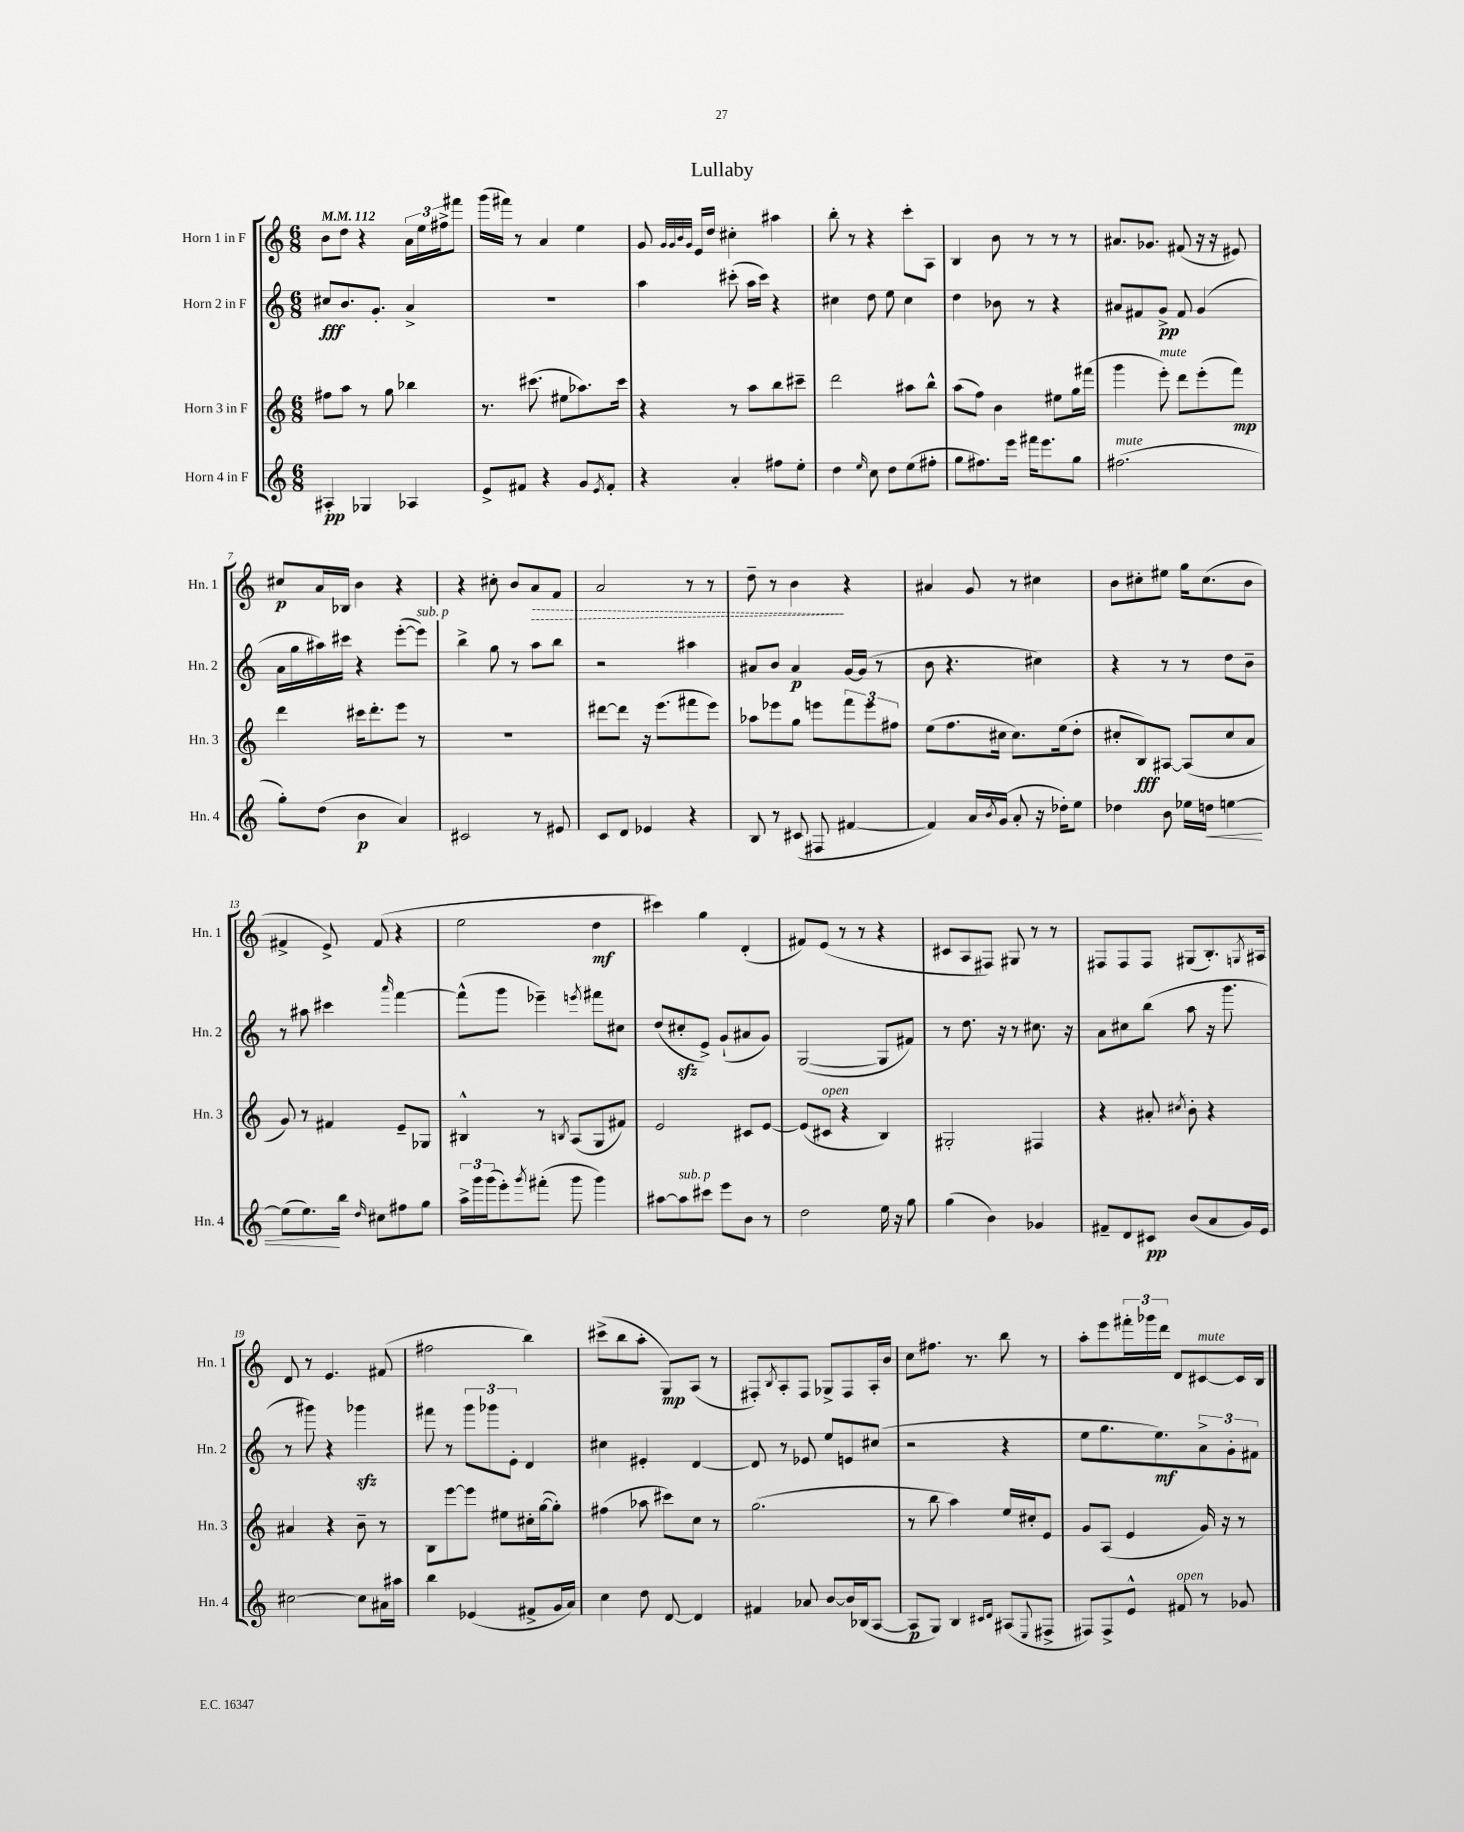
\header { title = "Lullaby" }
<<
\new StaffGroup <<
\new Staff = "s0" \with { instrumentName = "Horn 1 in F" shortInstrumentName = "Hn. 1" } {
    \clef treble \key c \major \numericTimeSignature \time 6/8 \tempo 4 = 112
    b'8 d''8 r4 \tuplet 3/2 { a'16 e''16 fis''16-> } fis'''8 |
    g'''16( fis'''16) r8 a'4 e''4 |
    g'8 \grace { g'32 g'32 b'32 g'32 } e'16 d''16 cis''4-. ais''4 |
    b''8-. r8 r4 c'''8-. a8 |
    b4 b'8 r8 r8 r8 |
    ais'8. ges'8. fis'8( r16 r16 eis'8) |
    cis''8\p a'16 bes16 b'4 r4 |
    r4 cis''8-. b'8 \once \override Hairpin.style = #'dashed-line a'8\> f'8 |
    a'2 r8 r8 |
    d''8-- r8 b'4\! r4 |
    ais'4 g'8 r8 cis''4 |
    b'8 cis''8-. eis''8 g''16 cis''8.( b'8 |
    fis'4-> e'8->) fis'8( r4 |
    e''2 d''4\mf |
    cis'''4) g''4 d'4-.( |
    fis'8) e'8( r8 r8 r4 |
    cis'8 a8 fis8) gis8 r8 r8 |
    fis8 fis8 fis8 gis8( b8.-.) \acciaccatura { g8 } ais16 |
    d'8 r8 e'4. fis'8( |
    fis''2 b''4) |
    cis'''8->( b''8 a''8-. g8\mp) a8( r8 |
    fis8-.) \acciaccatura { b8 } a8-. fis8 ges8-> fis8 a16-. b'16 |
    c''8 fis''8. r8. b''8 r8 |
    a''8-. e'''8 \tuplet 3/2 { fis'''16-. ges'''16 d'''16 } d'8 cis'8~^\markup { \italic "mute" } cis'16 b16 \bar "|." |
}
\new Staff = "s1" \with { instrumentName = "Horn 2 in F" shortInstrumentName = "Hn. 2" } {
    \clef treble \key c \major \numericTimeSignature \time 6/8
    cis''8\fff b'8. g'8.-. a'4-> |
    R2. |
    a''4 cis'''8-.( a''16 cis'''16) r4 |
    cis''4 d''8 e''8 cis''4 |
    d''4 bes'8 r8 r4 |
    ais'8 fis'8 g'8->\pp fis'8 g'4( |
    a'16 g''16 ais''16) cis'''16 r4 e'''8~-.( e'''8^\markup { \italic "sub. p" }) |
    b''4-> g''8 r8 a''8 b''8 |
    r2 ais''4 |
    ais'8 b'8 ais'4\p g'16~ g'16( r8 |
    b'8 r4. cis''4) |
    r4 r8 r8 d''8 b'8-- |
    r8 ais''8 cis'''4 \grace { a'''16 } f'''4~ |
    f'''8-^( g'''8 ees'''4--) \acciaccatura { e'''8 } fis'''8 cis''8 |
    d''8( cis''8-.\sfz e'8->) g'8-!( ais'8 g'8) |
    g2~( g8 fis'8) |
    r8 d''8. r16 r8 cis''8. r16 |
    a'8 cis''8 b''8( a''8 r16 g'''8. |
    r8 gis'''8) r4 ges'''4\sfz |
    fis'''8 r8 \tuplet 3/2 { g'''8 ges'''8 e'8-. } d'4 |
    cis''4 eis'4-. d'4~ |
    d'8 r8 ees'8 e''8 e'8 cis''8( |
    r2 r4 |
    e''8 g''8. e''8.\mf) \tuplet 3/2 { a'8-> g'8-. fis'8 } \bar "|." |
}
\new Staff = "s2" \with { instrumentName = "Horn 3 in F" shortInstrumentName = "Hn. 3" } {
    \clef treble \key c \major \numericTimeSignature \time 6/8
    fis''8 a''8 r8 g''8 bes''4 |
    r8. cis'''8.( eis''8 aes''8.) cis'''16 |
    r4 r8 a''8 b''8 cis'''8-- |
    d'''2 ais''8 b''8-^ |
    a''8( f''8) b'4 eis''8 g''16 fis'''16( |
    g'''4 e'''8-.^\markup { \italic "mute" }) d'''8 e'''8-.( f'''8\mp) |
    d'''4 cis'''16 d'''8.-. e'''8 r8 |
    R2. |
    dis'''8~ dis'''8 r16 e'''8.( fis'''8 e'''8) |
    aes''8 ees'''8 g''8 e'''8 \tuplet 3/2 { f'''8 e'''8 fis''8 } |
    e''8( f''8. cis''16 cis''8.) e''16( d''8-. |
    cis''8-. b8\fff) ais8~ ais8( cis''8 a'8 |
    g'8) r8 fis'4 e'8-- ges8 |
    bis4-^ r8 \acciaccatura { b8 } a8( g8 fis'8) |
    e'2 cis'8 e'8~ |
    e'8( cis'8^\markup { \italic "open" } r4 b4) |
    gis2-. fis4 |
    r4 ais'8-. \acciaccatura { cis''8 } b'8-. r4 |
    ais'4 r4 b'8-- r8 |
    b8 e'''8~ e'''8 eis''8 cis''16-. g''16~( g''8-.) |
    fis''4( aes''8 cis'''8) c''8 r8 |
    g''2.( |
    r8 b''8 a''4) e''16 cis''16-. e'8 |
    g'8 a8( e'4 g'16) r16 r8 \bar "|." |
}
\new Staff = "s3" \with { instrumentName = "Horn 4 in F" shortInstrumentName = "Hn. 4" } {
    \clef treble \key c \major \numericTimeSignature \time 6/8
    ais4-.\pp ges4 aes4 |
    e'8-> fis'8 r4 g'8 \acciaccatura { e'8 } fis'8-. |
    r4 a'4-. fis''8 e''8-. |
    d''4 \grace { e''16 } c''8 d''8 e''8( fis''8-. |
    g''8 fis''8.) e'''16 fis'''16 e'''8. g''8 |
    fis''2.^\markup { \italic "mute" }( |
    g''8-.) d''8( b'4\p a'4) |
    cis'2 r8 eis'8 |
    c'8 d'8 ees'4 r4 |
    b8 r8 cis'8( fis8 fis'4~ |
    fis'4) a'16 \acciaccatura { b'8 } g'16( a'8-. r16 des''16-.) e''8 |
    des''4 b'8 ees''16 d''16\< e''4~ |
    e''8( e''8.\!) b''16 \grace { d''16 } cis''8 fis''8 g''8 |
    \tuplet 3/2 { a''16-> g'''16 g'''16( } e'''8-.) \acciaccatura { g'''8 } fis'''8-.( g'''8 g'''4) |
    ais''8~ ais''8^\markup { \italic "sub. p" } cis'''8 e'''8 b'8 r8 |
    d''2 e''16 r16 g''8 |
    g''4( b'4) ges'4 |
    fis'8-- d'8 cis'8\pp b'8( a'8 g'16) e'16 |
    cis''2~ cis''8 ais'16 ais''16 |
    b''4 ees'4( fis'8-> g'16 a'16) |
    c''4 d''8 d'8~ d'4 |
    fis'4 aes'8 b'8~ b'16 bes16( a8~ |
    a8\p g8) b4 \grace { cis'16 d'16 } ais8( \appoggiatura { e8 } fis8-> |
    fis8) fis8-> e'8-^ fis'8^\markup { \italic "open" } r8 ges'8 \bar "|." |
}
>>
>>
